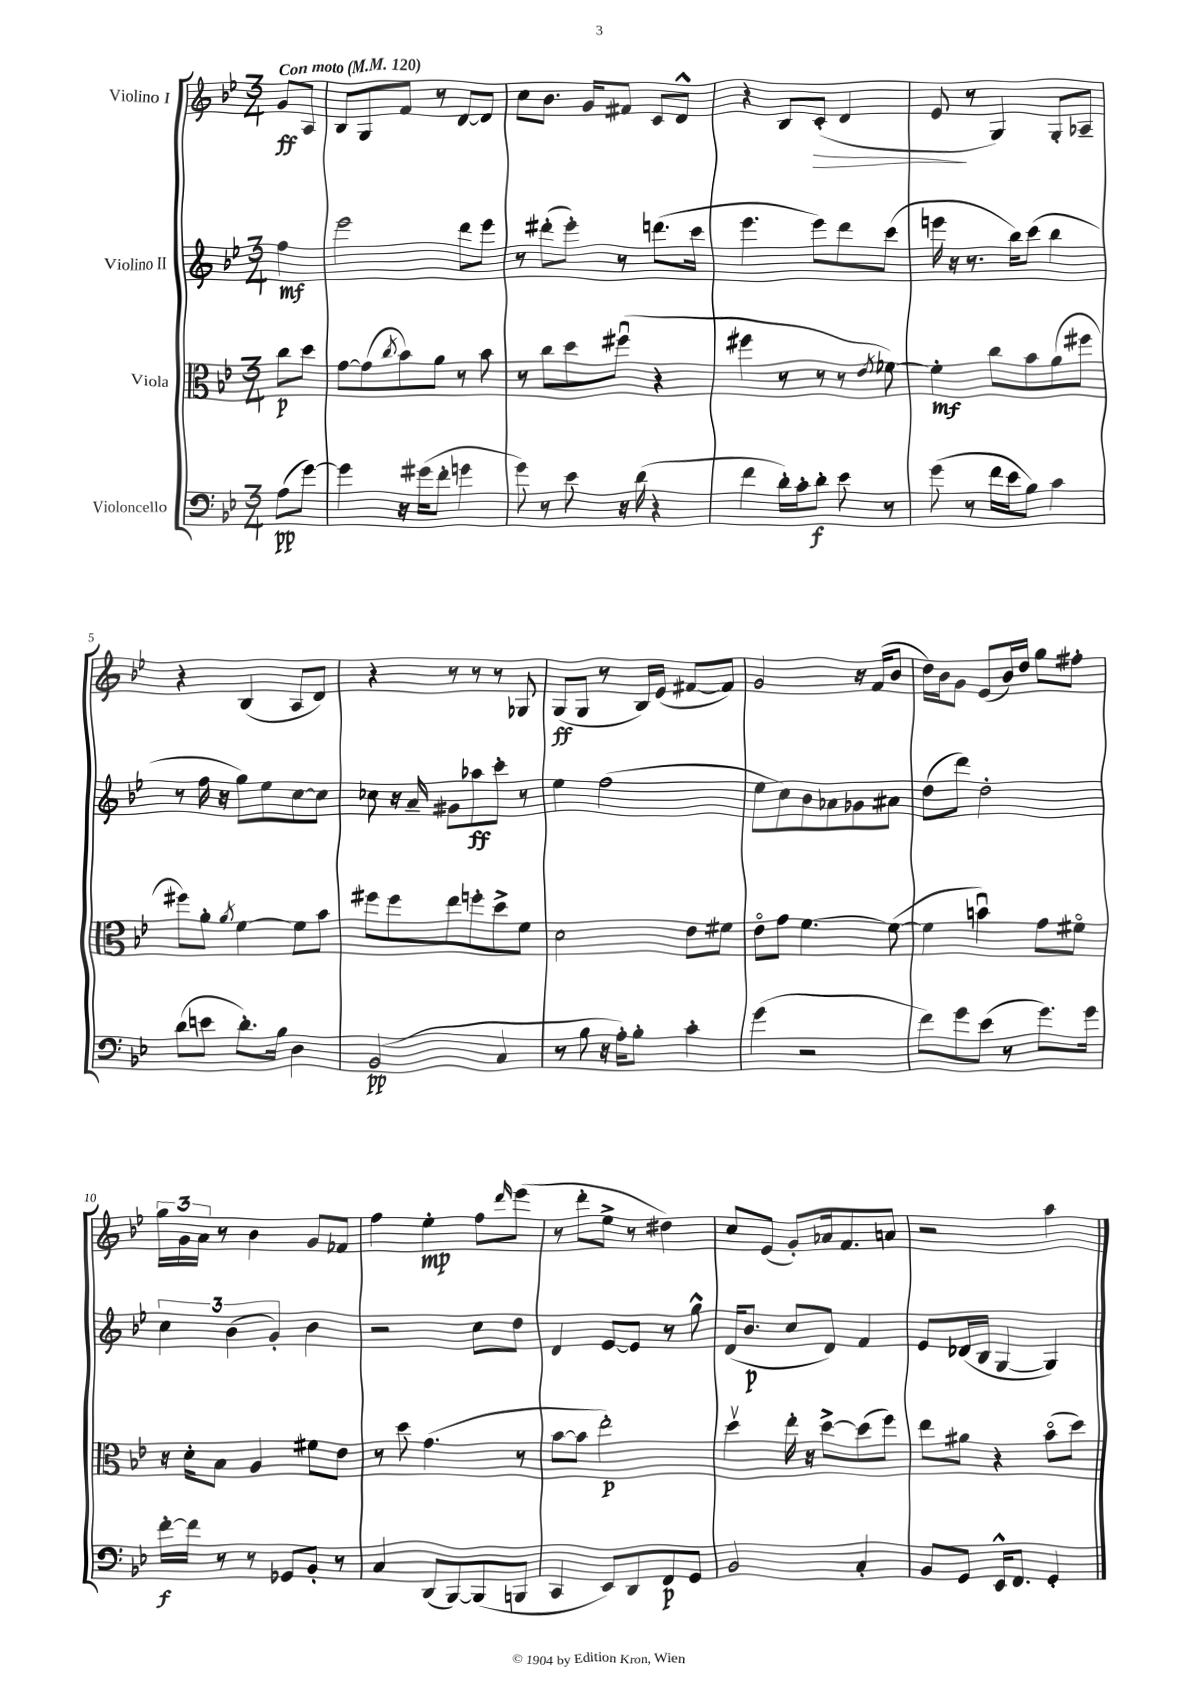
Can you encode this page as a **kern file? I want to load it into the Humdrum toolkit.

**kern	**dynam	**kern	**dynam	**kern	**dynam	**kern	**dynam
*part4	*part4	*part3	*part3	*part2	*part2	*part1	*part1
*staff4	*staff4	*staff3	*staff3	*staff2	*staff2	*staff1	*staff1
*I"Violoncello	*	*I"Viola	*	*I"Violino II	*	*I"Violino I	*
*clefF4	*	*clefC3	*	*clefG2	*	*clefG2	*
*k[b-e-]	*	*k[b-e-]	*	*k[b-e-]	*	*k[b-e-]	*
*M3/4	*	*M3/4	*	*M3/4	*	*M3/4	*
*MM120	*	*MM120	*	*MM120	*	*MM120	*
=	=	=	=	=	=	=	=
!	!	!	!	!	!	!LO:TX:a:B:t=Con moto	!
(8A\L	pp	8cc\L	p	4ff\	mf	8g/L	ff
[8g\J)	.	8dd\J	.	.	.	8A/J	.
=1	=1	=1	=1	=1	=1	=1	=1
4g\]	.	[8g\L	.	2eee-\	.	8B-/L	.
.	.	(8g\]	.	.	.	8G/	.
.	.	8qcc/	.	.	.	.	.
16r	.	8b-\)	.	.	.	8f/J	.
(16g#X\KL	.	.	.	.	.	.	.
8f'\J	.	8a\J	.	.	.	8r	.
4gn\	.	8r	.	8ddd\L	.	[8d/L	.
.	.	8b-\	.	8eee-\J	.	8d/J]	.
=2	=2	=2	=2	=2	=2	=2	=2
8g\)	.	8r	.	8r	.	8cc\L	.
8r	.	8cc\L	.	(8ddd#X'\L	.	8.b-\J	.
8e-\	.	8dd\	.	8eee-'\J)	.	.	.
.	.	.	.	.	.	16g/KL	.
16r	.	(8ff#Xu\J	.	8r	.	8f#X/J	.
(16d\	.	.	.	.	.	.	.
4r	.	4r	.	(8.dddn\L	.	8c/L	.
.	.	.	.	.	.	8d^^/J	.
.	.	.	.	16ccc\Jk	.	.	.
=3	=3	=3	=3	=3	=3	=3	=3
4f\	.	4ff#X\	.	4.eee-\	.	4r	.
16d'\LL)	.	8r	.	.	.	8B-/L	.
16c'\J	.	.	.	.	.	.	.
!	!	!	!	!	!	!	!LO:HP:b
8d'\J	f	8r	.	8eee-\L)	.	(8c'/J	>
8e-\	.	8r	.	8ddd\	.	4d/	.
.	.	8qe-/	.	.	.	.	.
8r	.	[8f-X\)	.	(8ccc\J	.	.	.
=4	=4	=4	=4	=4	=4	=4	=4
(8g\	.	4f-'\]	mf	16eeen\	.	8e-/	.
.	.	.	.	16r	.	.	.
8r	.	.	.	8.r	.	8r	]
16f\LL	.	8cc\L	.	.	.	4G/)	.
16e-\J	.	.	.	16bb-\KL)	.	.	.
8B-\J)	.	8b-\	.	(8ccc\J	.	.	.
4c\	.	(8a\	.	4bb-\	.	8G'/L	.
.	.	8ff#X\J	.	.	.	8A-X~/J	.
!!LO:LB:g=z
=5	=5	=5	=5	=5	=5	=5	=5
(8d\L	.	8ff#X\L)	.	8r	.	4r	.
8en\J	.	8a'\J	.	16ff\	.	.	.
.	.	.	.	16r	.	.	.
.	.	8qa/	.	.	.	.	.
8.d'\L)	.	[4f\	.	8gg\L)	.	(4B-/	.
.	.	.	.	8ee-\	.	.	.
16B-\Jk	.	.	.	.	.	.	.
4D\	.	8f\L]	.	[8cc\	.	8A/L	.
.	.	8b-\J	.	8cc\J]	.	8d/J)	.
=6	=6	=6	=6	=6	=6	=6	=6
(2BB-/	pp	8ff#X\L	.	8cc-X\	.	4r	.
.	.	8ff#\	.	16r	.	.	.
.	.	.	.	16a~/	.	.	.
.	.	8ee-\	.	8g#X\L	.	8r	.
.	.	8ffn'\	.	8aa-X\	ff	8r	.
4C/	.	8dd^\	.	8ccc'\J	.	8r	.
.	.	8f\J	.	8r	.	8G-X/	.
=7	=7	=7	=7	=7	=7	=7	=7
8r	.	2d\	.	4ee-\	.	(8G/L	ff
8B-\	.	.	.	.	.	8G/J	.
16r	.	.	.	(2ff\	.	8r	.
16A'\KL)	.	.	.	.	.	.	.
8B-'\J	.	.	.	.	.	16B-/LL)	.
.	.	.	.	.	.	(16e-/JJ	.
4c'\	.	8e-\L	.	.	.	[8f#X/L	.
.	.	8f#X\J	.	.	.	8f#/J])	.
=8	=8	=8	=8	=8	=8	=8	=8
(4g\	.	8e-\L	.	8ee-\L	.	2g/	.
.	.	8g\J	.	8cc\)	.	.	.
2r	.	[4.f\	.	8b-\	.	.	.
.	.	.	.	8a-X\	.	.	.
.	.	.	.	8g-X\	.	16r	.
.	.	.	.	.	.	(16f/KL	.
.	.	(8f\_	.	8a#X\J	.	8b-/J	.
=9	=9	=9	=9	=9	=9	=9	=9
8f\L)	.	4f\]	.	(8dd\L	.	16dd\LL)	.
.	.	.	.	.	.	16b-\J	.
8g\	.	.	.	8ddd\J)	.	8g\J	.
(8e-\J	.	4bnu\)	.	2dd'\	.	(8e-/L	.
8r	.	.	.	.	.	16b-/L)	.
.	.	.	.	.	.	16dd/JJ	.
8.g\L)	.	8g\L	.	.	.	8gg\L	.
.	.	8f#X\J	.	.	.	8ff#X'\J	.
16g\Jk	.	.	.	.	.	.	.
!!LO:LB:g=z
=10	=10	=10	=10	=10	=10	=10	=10
[16f'\LL	f	16r	.	6cc\	.	24gg\LL	.
.	.	.	.	.	.	24g\	.
16f\JJ]	.	16d'\KL	.	.	.	.	.
.	.	.	.	.	.	24a\JJ	.
8r	.	8B-\J	.	.	.	8r	.
.	.	.	.	(6b-\	.	.	.
8r	.	4A/	.	.	.	4b-\	.
.	.	.	.	6g'/)	.	.	.
8GG-X/L	.	.	.	.	.	.	.
8BB-'/J	.	8f#X\L	.	4b-\	.	8g/L	.
8r	.	8e-\J	.	.	.	8f-X/J	.
=11	=11	=11	=11	=11	=11	=11	=11
4C/	.	8r	.	2r	.	4ff\	.
.	.	8dd\	.	.	.	.	.
(8DD/L	.	(4.g\	.	.	.	4ee-'\	mp
[8BBB-/)	.	.	.	.	.	.	.
(8BBB-/]	.	.	.	8cc\L	.	8ff\L	.
.	.	.	.	.	.	16qqddd/	.
8BBBn/J	.	8r	.	8dd\J	.	(8eee-\J	.
=12	=12	=12	=12	=12	=12	=12	=12
4CC/	.	[8b-\L	.	4d/	.	8r	.
.	.	8b-\J]	.	.	.	8ddd'\L	.
8EE-/L)	.	2ee-'\)	p	[8e-/L	.	8ee-^\J	.
8DD/	.	.	.	8e-/J]	.	8r	.
8FF/	p	.	.	8r	.	4dd#X\)	.
8GG/J	.	.	.	8gg^^\	.	.	.
=13	=13	=13	=13	=13	=13	=13	=13
2BB-/	.	4ddv\	.	(16d/KL	.	8cc/L	.
.	.	.	.	8.b-/J	p	.	.
.	.	.	.	.	.	(8e-/J	.
.	.	16ee-'\	.	8cc/L	.	8g'/L)	.
.	.	16r	.	.	.	.	.
.	.	[8dd^\L	.	8d/J)	.	16a-X/k	.
.	.	.	.	.	.	8.f/	.
4C'/	.	(8dd\]	.	4f/	.	.	.
.	.	8ff\J)	.	.	.	8an/J	.
=14	=14	=14	=14	=14	=14	=14	=14
8BB-/L	.	8ee-\L	.	8e-/L	.	2r	.
8GG/J	.	8a#X\J	.	(16d-X/L	.	.	.
.	.	.	.	16B-/JJ	.	.	.
16EE-^^/KL	.	4r	.	[4G/	.	.	.
8.FF/J	.	.	.	.	.	.	.
4GG'/	.	(8b-\L	.	4G/])	.	4aa\	.
.	.	8dd\J)	.	.	.	.	.
==	==	==	==	==	==	==	==
*-	*-	*-	*-	*-	*-	*-	*-
